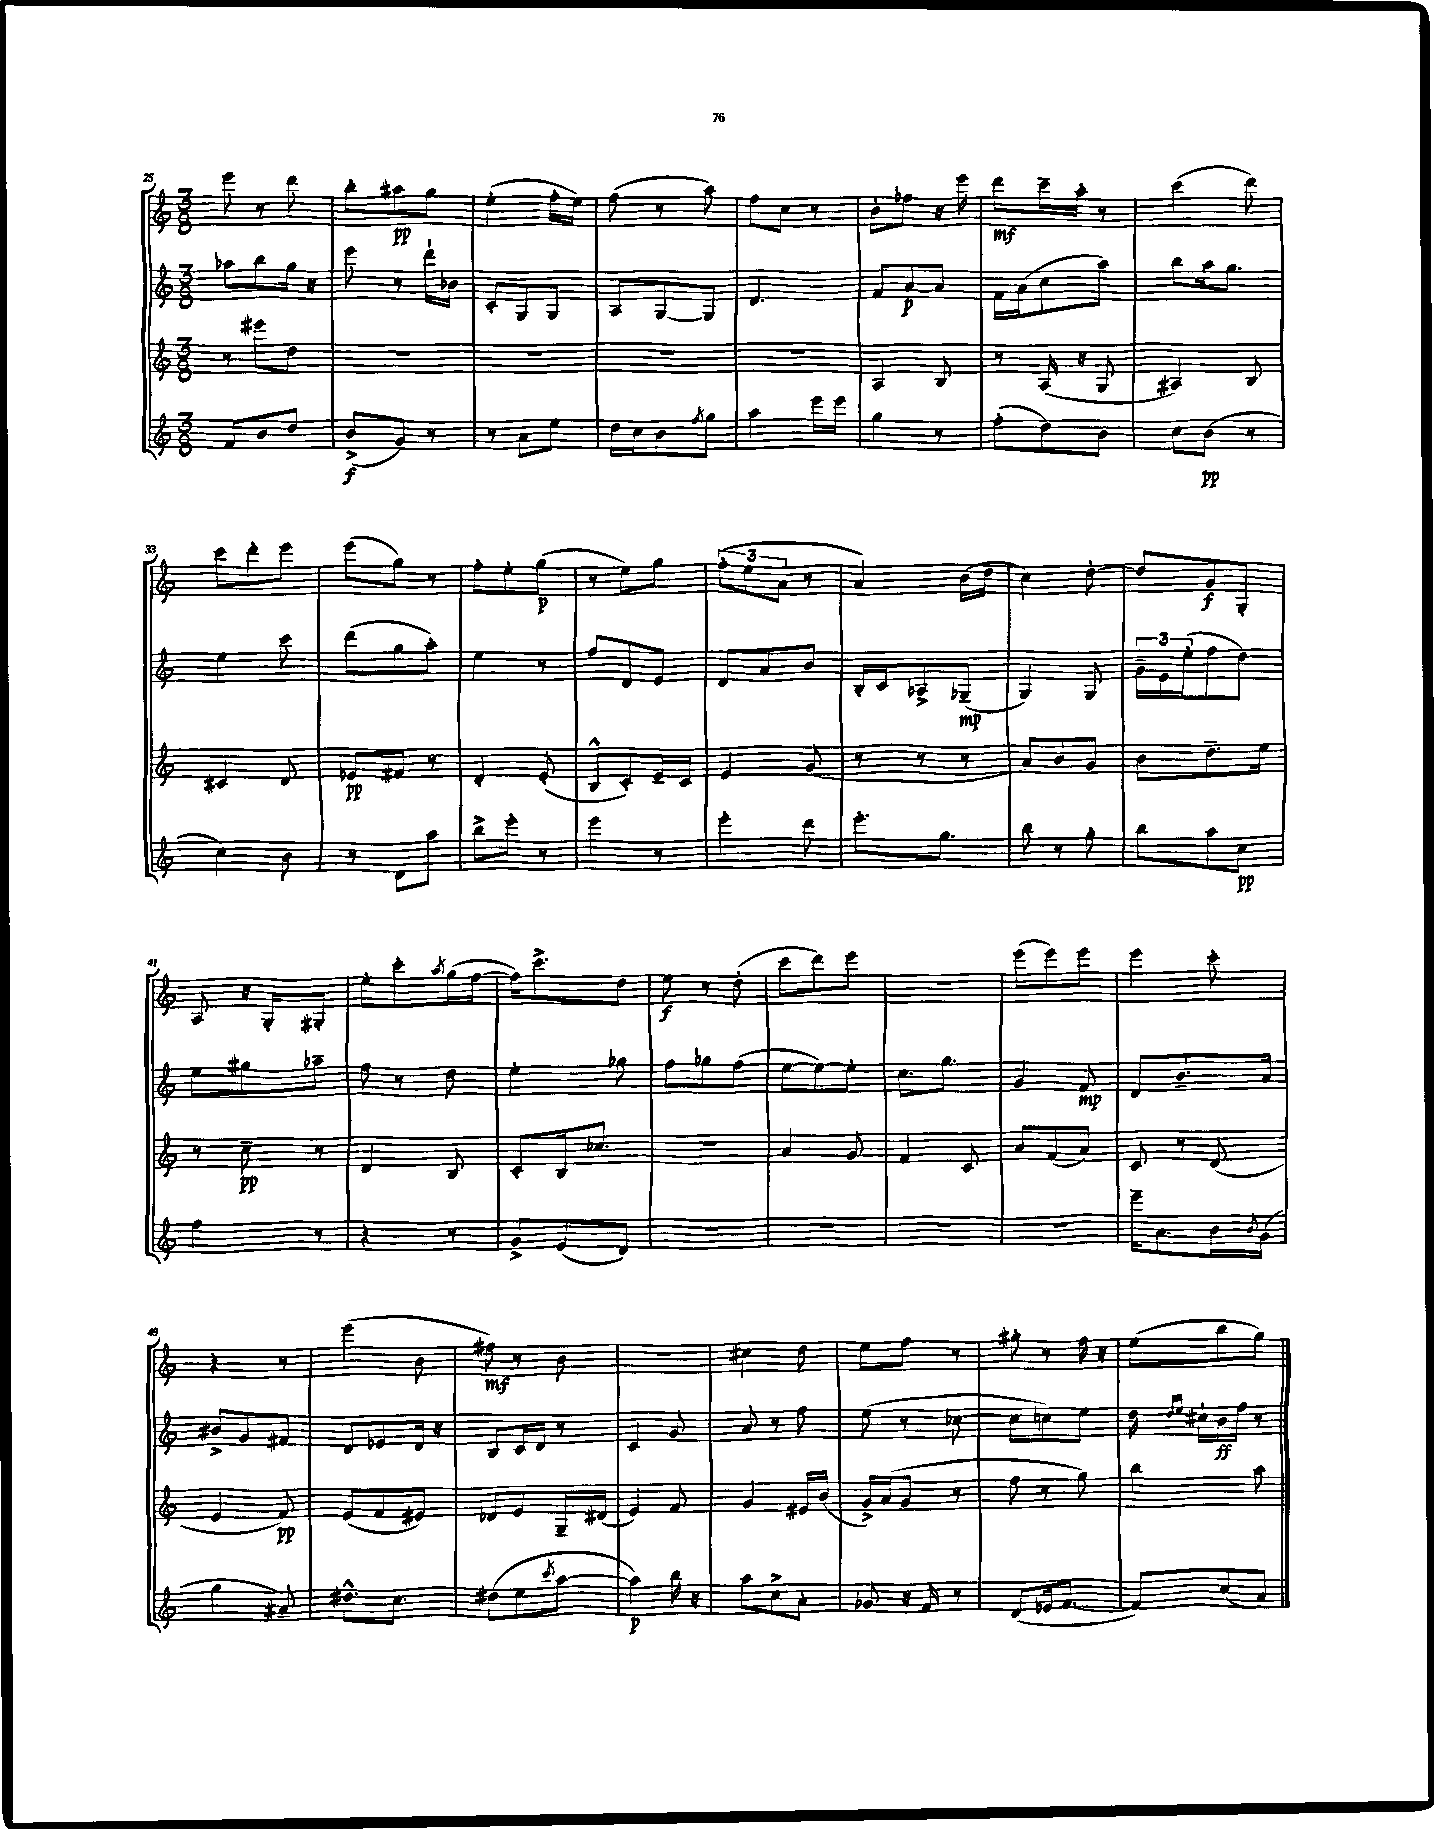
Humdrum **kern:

**kern	**kern	**kern	**kern
*staff4	*staff3	*staff2	*staff1
*clefG2	*clefG2	*clefG2	*clefG2
*k[]	*k[]	*k[]	*k[]
*M3/8	*M3/8	*M3/8	*M3/8
8f	8r	8aa-	8eee
8b	8eee#	8bb	8r
8dd	8dd	16gg	8ddd
.	.	16r	.
=	=	=	=
(8b^	4.r	8eee	8bb'
8g)	.	8r	8aa#
8r	.	16ddd`	8gg
.	.	16b-	.
=	=	=	=
8r	4.r	8c'	(4ee'
8a	.	8G	.
8ee	.	8G	16ff'
.	.	.	16ee)
=	=	=	=
16dd	4.r	8A	(8ff
16cc	.	.	.
8b	.	[8G	8r
8qff	.	.	.
8gg	.	8G]	8aa)
=	=	=	=
4aa	4.r	4.d	8ff
.	.	.	8cc
16eee	.	.	8r
16eee	.	.	.
=	=	=	=
4gg	4A	8f	8b'
.	.	[8a	8ff-
8r	8B	8a]	16r
.	.	.	16eee
=	=	=	=
(8ff'	8r	16f	8ddd
.	.	(16a	.
8dd)	(16A	8cc	16ccc~
.	16r	.	16aa'
8b	8G	8aa)	8r
=	=	=	=
8cc	4A#)	8bb	(4ccc
(8b	.	16aa	.
.	.	8.gg	.
8r	8B	.	8ddd)
=	=	=	=
4cc)	4c#	4ee	8ccc
.	.	.	8ddd'
8b	8d	8ccc	8eee
=	=	=	=
8r	8e-	(8ddd	(8eee
8d	8f#	8gg	8gg)
8aa	8r	8aa')	8r
=	=	=	=
8bb^	4d'	4ee	8ff'
8eee'	.	.	8ee'
8r	(8e'	8r	(8gg
=	=	=	=
4eee	8B^^	8ff	8r
.	8c')	8d	8ee)
8r	16e~	8e	8gg
.	16c	.	.
=	=	=	=
4eee'	4e	8d	(12ff'
.	.	.	12ee
.	.	8a	.
.	.	.	12a
8ddd	(8g	8b	8r
=	=	=	=
8.eee'	8r	16B'	4a)
.	.	16c	.
.	8r	8A-^	.
8.gg	.	.	.
.	8r	(8G-~	(16b
.	.	.	16dd
=	=	=	=
8bb	8a)	4G)	4cc)
8r	8b	.	.
8gg'	8g	8G	[8dd'
=	=	=	=
8bb	8b	24g~	8dd]
.	.	24e	.
.	.	(24ee'	.
8aa	8.dd~	8ff	8g
8cc	.	8dd)	8G'
.	16ee	.	.
=	=	=	=
4ff	8r	8ee	8A
.	8cc~	8gg#	16r
.	.	.	16G'
8r	8r	8aa-~	8G#'
=	=	=	=
4r	4d	8ff	8ee'
.	.	8r	8ccc'
.	.	.	8qaa
8r	8B	8dd	(16gg
.	.	.	[16ff
=	=	=	=
8g^	8c'	4ee'	16ff])
.	.	.	8.ccc^
(8e	16B	.	.
.	8.cc-	.	.
8d)	.	8gg-	8dd
=	=	=	=
4.r	4.r	8ff	8ee
.	.	8gg-	8r
.	.	(8ff	(8dd'
=	=	=	=
4.r	4a	[8ee	8ccc
.	.	8ee_)	8ddd)
.	8g	8ee']	8eee
=	=	=	=
4.r	4f	8.cc	4.r
.	.	8.gg	.
.	8c	.	.
=	=	=	=
4.r	8a	4g	(8eee
.	(8f	.	8eee)
.	8a)	8f	8eee
=	=	=	=
16eee~	8c	8d	4eee
8.a	.	.	.
.	8r	8.b~	.
16b	(8d	.	8ccc'
8qb	.	.	.
(16g	.	16a	.
=	=	=	=
4gg	4e	8b#^	4r
.	.	8g	.
8a#~)	8f)	8f#	8r
=	=	=	=
8.dd#^^	(8e	8d	(4eee
.	8f	8e-	.
8.cc	.	.	.
.	8e#)	16d	8b
.	.	16r	.
=	=	=	=
(8dd#	8d-	8B	8ff#)
8ee	8e	16c	8r
.	.	16d	.
8qccc	.	.	.
[8aa	16G~	8r	8b
.	(16d#	.	.
=	=	=	=
4aa])	4e)	4c	4.r
16bb	8f	8g	.
16r	.	.	.
=	=	=	=
8aa	4g	8a	4cc#
8cc^	.	8r	.
8a'	16e#	8ff	8dd
.	(16b	.	.
=	=	=	=
8g-	16g^)	(8ee	8ee
.	(16a	.	.
16r	8g	8r	8ff
16f	.	.	.
8r	8r	[8cc-	8r
=	=	=	=
(8d	8ff	8cc-]	8gg#'
16e-	8r	8cc)	8r
[8.f	.	.	.
.	8gg)	8ee	16ff
.	.	.	16r
=	=	=	=
8f])	4bb	16dd	(8ee
.	.	16qqdd	.
.	.	16qqee	.
.	.	16cc#`	.
(8cc	.	16b	8bb
.	.	16ff	.
8a)	8aa	8r	8gg)
==	==	==	==
*-	*-	*-	*-
